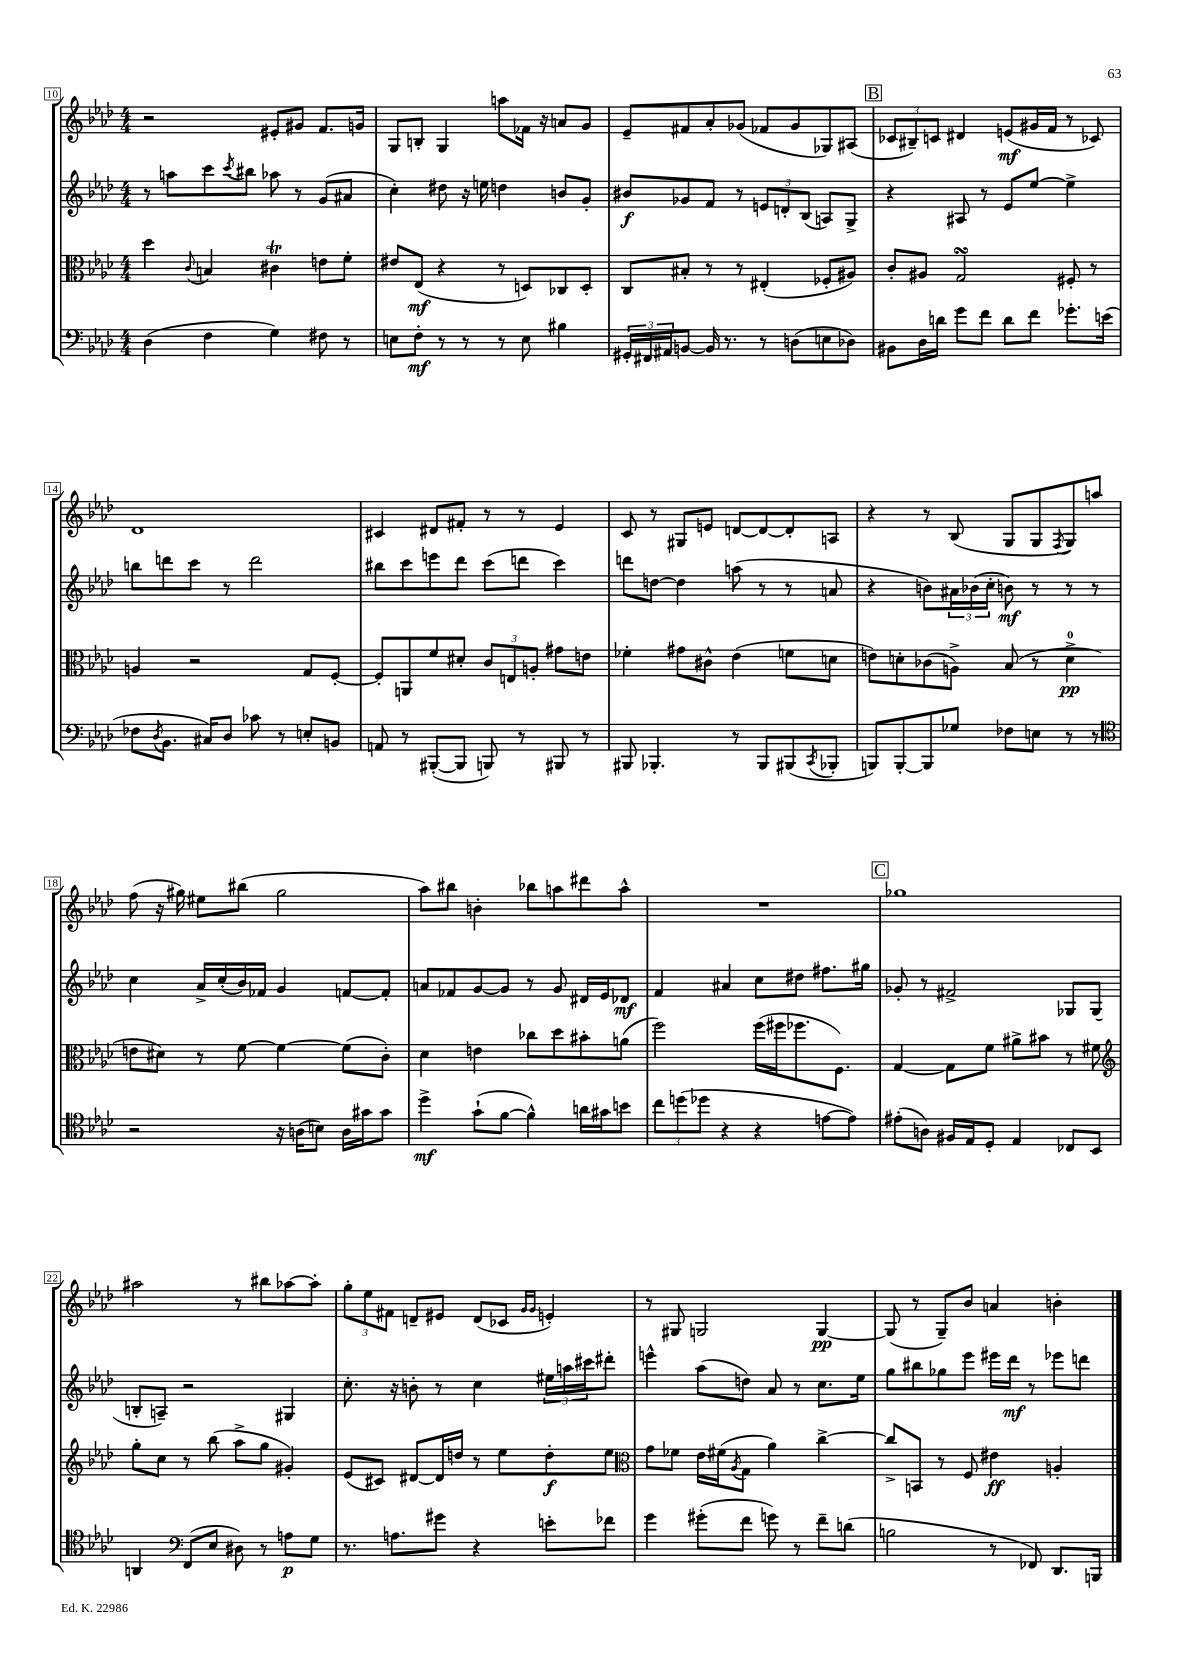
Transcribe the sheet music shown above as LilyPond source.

<<
\new StaffGroup <<
\new Staff = "s0" {
    \clef treble \key aes \major \numericTimeSignature \time 4/4
    r2 eis'8-. gis'8 f'8. g'16 |
    g8 b8-. g4 a''8 fes'16 r16 a'8 g'8 |
    ees'8-- fis'8 aes'8-. ges'8( fes'8 ges'8 ges8) ais8( |
    \mark \markup { \box "B" } \tuplet 3/2 { ces'8 bis8--) c'8 } dis'4 e'8\mf( gis'16 f'16 r8 ces'8) |
    des'1 |
    cis'4 dis'8 fis'8-. r8 r8 ees'4 |
    c'8 r8 gis8 e'8 d'8~ d'8~ d'8-. a8 |
    r4 r8 bes8( g8 g8 \acciaccatura { f8 } g8) a''8 |
    f''8( r16 gis''16) eis''8 bis''8( gis''2 |
    aes''8) bis''8 b'4-. bes''8 a''8 dis'''8 a''8-^ |
    R1 |
    \mark \markup { \box "C" } ges''1 |
    ais''2 r8 bis''8 aes''8~ aes''8-. |
    \tuplet 3/2 { g''8-. ees''8 fis'8 } d'8-- eis'8 d'8( ces'8 \grace { g'16 g'16 } e'4-.) |
    r8 gis8 g2 g4~\pp |
    g8( r8 g8--) bes'8 a'4 b'4-. \bar "|." |
}
\new Staff = "s1" {
    \clef treble \key aes \major \numericTimeSignature \time 4/4
    r8 a''8 c'''8 \acciaccatura { c'''8 } bis''8 aes''8 r8 g'8( ais'8 |
    c''4-.) dis''8 r16 e''16 d''4 b'8 g'8-. |
    bis'8\f ges'8 f'8 r8 \tuplet 3/2 { e'8 d'8-. bes8( } a8) g8-> |
    \mark \markup { \box "B" } r4 ais8 r8 ees'8 ees''8~ ees''4-> |
    b''8 d'''8 c'''8 r8 d'''2 |
    bis''8 c'''8 e'''8 des'''8 c'''8( d'''8 c'''4) |
    d'''8 d''8~ d''4 a''8( r8 r8 a'8 |
    r4 b'8) \tuplet 3/2 { ais'16 bes'16( c''16-. } b'8\mf) r8 r8 r8 |
    c''4 aes'16-> c''16-.( bes'16) fes'16 g'4 f'8~ f'8-. |
    a'8 fes'8 g'8~ g'8 r8 g'8 dis'16 ees'16 des'8\mf |
    f'4 ais'4 c''8 dis''8 fis''8. gis''16 |
    \mark \markup { \box "C" } ges'8-. r8 fis'2-> ges8 ges8( |
    b8-. a8--) r2 gis4 |
    c''8.-. r16 b'8-. r8 c''4 \tuplet 3/2 { eis''16 a''16 cis'''16 } dis'''8-. |
    e'''4-^ aes''8( d''8) aes'8 r8 c''8. ees''16 |
    g''8 bis''8 ges''8 ees'''8 eis'''16 des'''16\mf r8 ees'''8 d'''8 \bar "|." |
}
\new Staff = "s2" {
    \clef alto \key aes \major \numericTimeSignature \time 4/4
    des''4 \appoggiatura { c'8 } b4 cis'4\trill e'8 f'8-. |
    eis'8 ees8\mf( r4 r8 d8) ces8 d8-. |
    c8 bis8-. r8 r8 eis4-.( fes8-. ais8) |
    \mark \markup { \box "B" } c'8-. ais8 g2\turn fis8-. r8 |
    a4 r2 g8 f8~-. |
    f8-. a,8 f'8 dis'8-. \tuplet 3/2 { c'8 e8 a8-. } gis'8 e'8 |
    fes'4-. gis'8 cis'8-^ ees'4( f'8 d'8 |
    e'8) d'8-. ces'8( a8->) bes8( r8 d'4-0->\pp |
    e'8 dis'8) r8 f'8~ f'4~ f'8( c'8-.) |
    des'4 e'4 ces''8 des''8 bis'8-. a'8( |
    f''2) f''16( fis''16 fes''8. f8.) |
    \mark \markup { \box "C" } g4~ g8 f'8 ais'8-> bis'8 r8 fis'8 |
    \clef treble g''8-. c''8 r8 bes''8( aes''8-> g''8 gis'4-.) |
    ees'8( cis'8) dis'8~ dis'16 d''16 r8 ees''8 d''8-.\f ees''8 |
    \clef alto g'8 fes'8 ees'16 fis'16( \acciaccatura { aes8 } g8 aes'4) c''4~-> |
    c''8-> b,8 r8 f8 eis'4\ff a4-. \bar "|." |
}
\new Staff = "s3" {
    \clef bass \key aes \major \numericTimeSignature \time 4/4
    des4( f4 g4) fis8 r8 |
    e8 f8-.\mf r8 r8 r8 e8 bis4 |
    \tuplet 3/2 { gis,16-. fis,16 ais,16 } b,8~ b,16 r8. r8 d8( e8 des8) |
    \mark \markup { \box "B" } bis,8 des16 d'16 g'8 f'8 d'8 f'8 ges'8.-. e'16( |
    fes8 \acciaccatura { des8 } bes,8. cis16) des8 ces'8 r8 e8-. b,8 |
    a,8 r8 bis,,8~-.( bis,,8 b,,8) r8 bis,,8 r8 |
    bis,,8 bes,,4.-. r8 bes,,8 bis,,8( \acciaccatura { c,8 } bes,,8-. |
    b,,8) b,,8~-. b,,8 ges8 fes8 e8 r8 r8 |
    \clef tenor r2 r16 a16( b8) a16 gis'16 gis'8 |
    des''4->\mf g'8-!( f'8~ f'4-^) a'16 gis'16 b'8 |
    \tuplet 3/2 { c''8 d''8( des''8 } r4 r4 e'8~ e'8) |
    \mark \markup { \box "C" } eis'8-.( a8) fis16 ees16 des8-. ees4 ces8 bes,8 |
    a,4 \clef bass f,8( ees8 dis8) r8 a8\p g8 |
    r8. a8. gis'8 r4 e'8-. fes'8 |
    g'4 gis'8-.( f'8 g'8) r8 f'8-- d'8( |
    b2 r8 fes,8) des,8. b,,16 \bar "|." |
}
>>
>>
\layout { \context { \Score currentBarNumber = #10 \override BarNumber.stencil = #(make-stencil-boxer 0.1 0.3 ly:text-interface::print) } }
